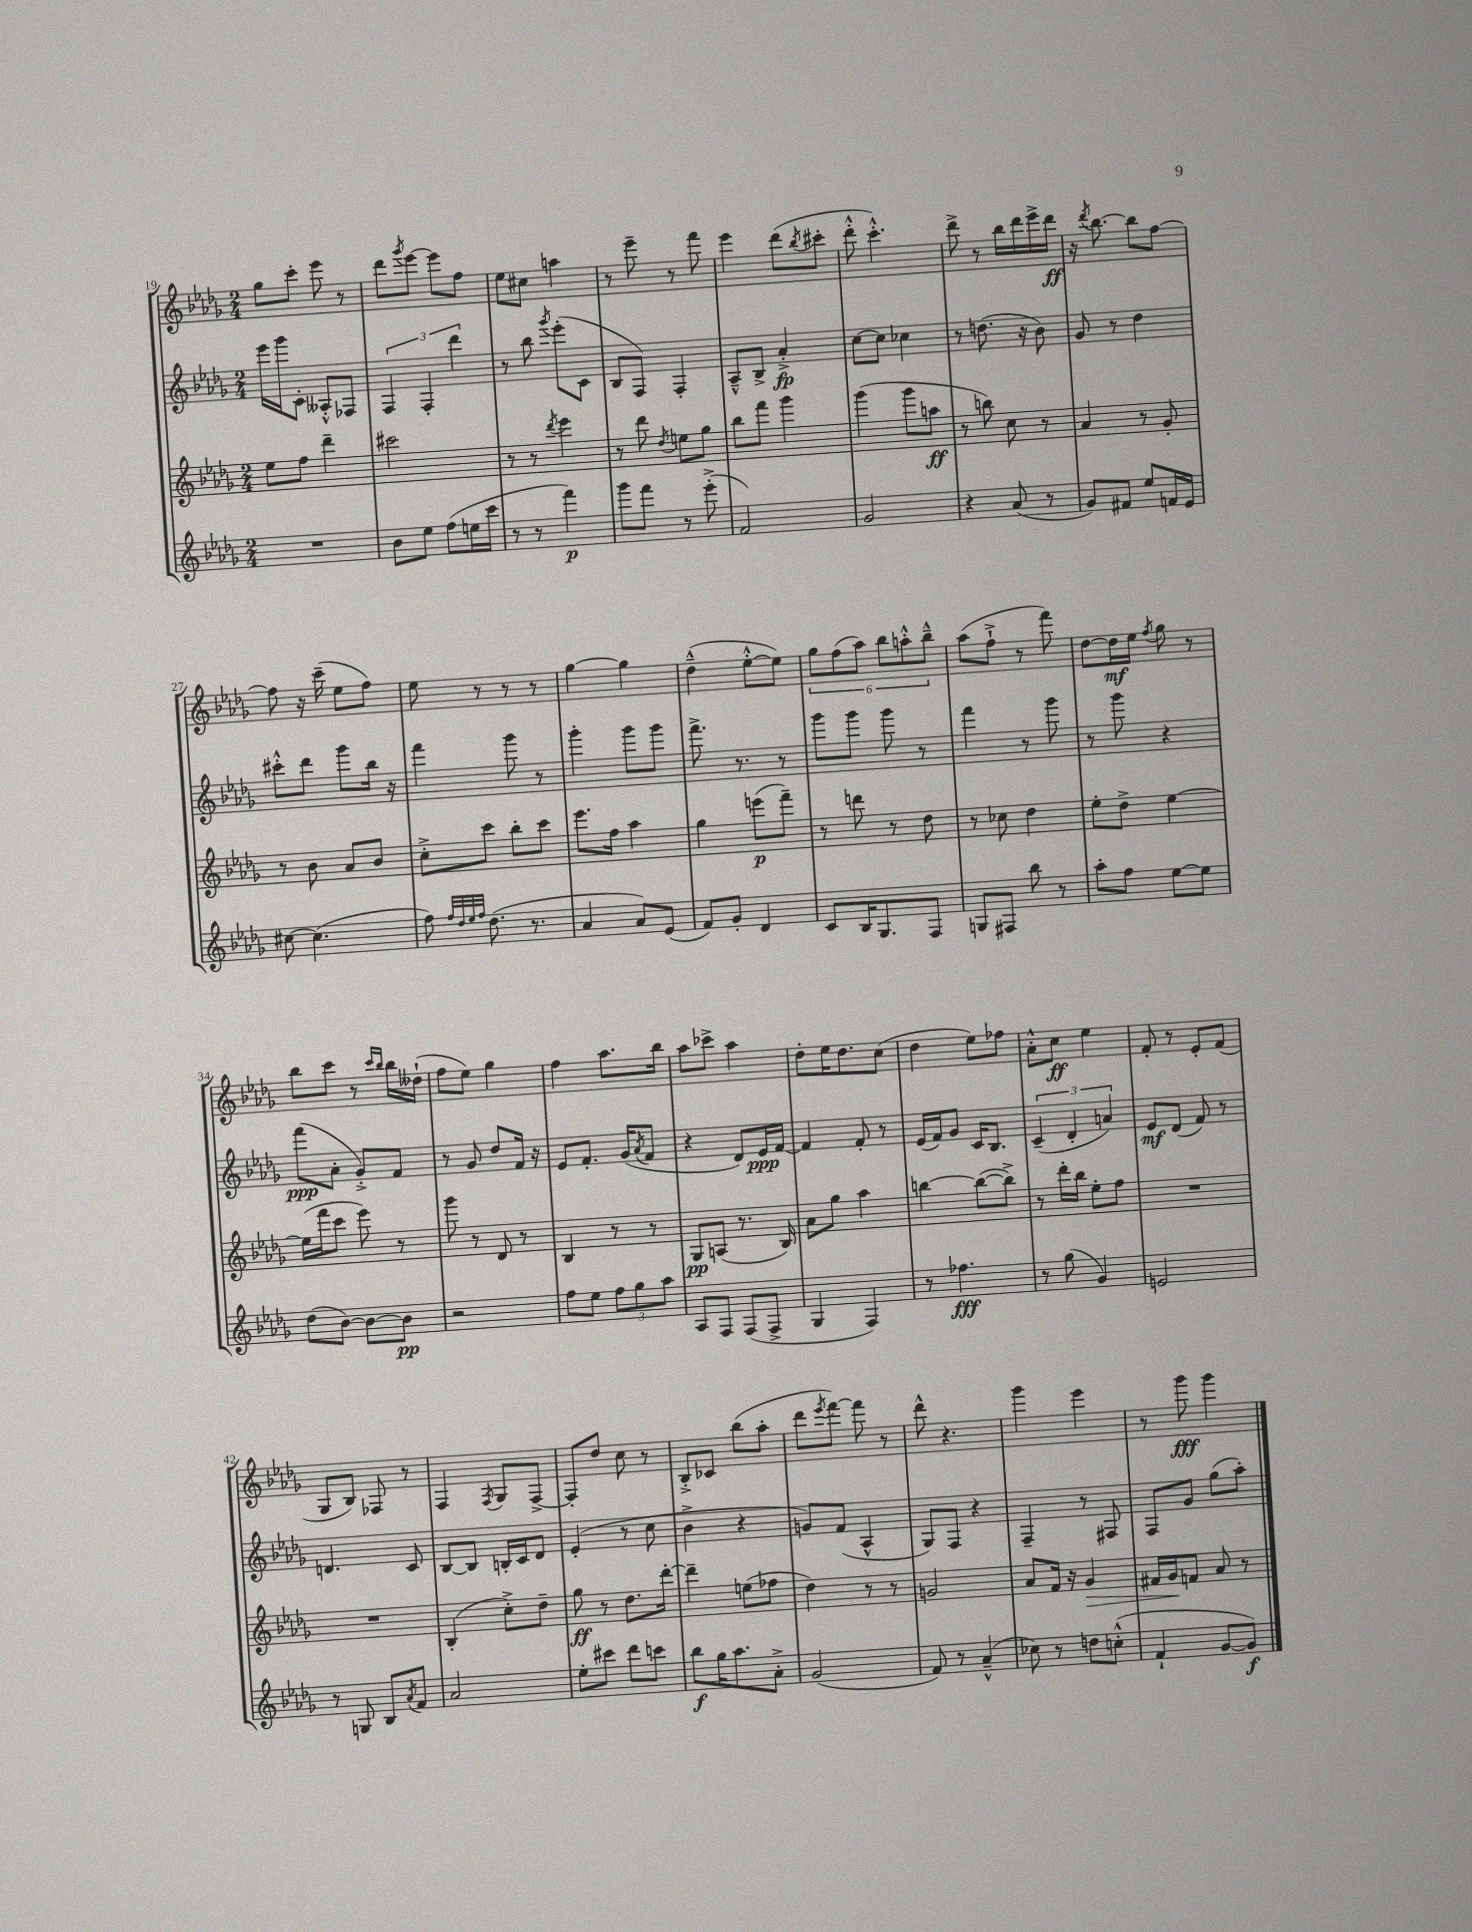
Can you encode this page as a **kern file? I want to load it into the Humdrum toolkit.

**kern	**dynam	**kern	**dynam	**kern	**dynam	**kern	**dynam
*part4	*part4	*part3	*part3	*part2	*part2	*part1	*part1
*staff4	*staff4	*staff3	*staff3	*staff2	*staff2	*staff1	*staff1
*clefG2	*	*clefG2	*	*clefG2	*	*clefG2	*
*k[b-e-a-d-g-]	*	*k[b-e-a-d-g-]	*	*k[b-e-a-d-g-]	*	*k[b-e-a-d-g-]	*
*M2/4	*	*M2/4	*	*M2/4	*	*M2/4	*
=19	=19	=19	=19	=19	=19	=19	=19
2r	.	8ee-\L	.	16eee-\LL	.	8gg-\L	.
.	.	.	.	16ggg-\J	.	.	.
.	.	8ff\J	.	8c'\J	.	8ccc'\J	.
.	.	4ddd-~\	.	8A--X'^^/L	.	8eee-\	.
.	.	.	.	8F-X/J	.	8r	.
=20	=20	=20	=20	=20	=20	=20	=20
8b-\L	.	2ccc#X\	.	6F/	.	8ddd-\L	.
.	.	.	.	.	.	8qggg-/	.
8ee-\J	.	.	.	.	.	[8eee-\J	.
.	.	.	.	6F'/	.	.	.
(8ff\L	.	.	.	.	.	8eee-\L]	.
.	.	.	.	6ddd-\	.	.	.
16een\L	.	.	.	.	.	8ff\J	.
16ccc\JJ	.	.	.	.	.	.	.
=21	=21	=21	=21	=21	=21	=21	=21
8r	.	8r	.	8r	.	8ee-\L	.
8r	.	8r	.	8bb-\	.	8cc#X\J	.
.	.	8qddd-/	.	8qggg-/	.	.	.
4fff\)	p	4eee-\	.	(8eee-'\L	.	4aan\	.
.	.	.	.	8c\J	.	.	.
=22	=22	=22	=22	=22	=22	=22	=22
8ggg-\L	.	8r	.	8B-/L	.	8r	.
8fff\J	.	8ddd-\	.	8F/J)	.	8eee-~\	.
.	.	8qdd-/	.	.	.	.	.
8r	.	8een\L	.	4F'/	.	8r	.
(8eee-'^\	.	8gg-\J	.	.	.	8fff\	.
=23	=23	=23	=23	=23	=23	=23	=23
2f/)	.	8bb-\L	.	8A-~^^/L	.	4eee-\	.
.	.	8fff\J	.	8B-^/J	.	.	.
.	.	4ggg-\	.	4a-'^/	fp	(8ddd-\L	.
.	.	.	.	.	.	8qbb-/	.
.	.	.	.	.	.	8ccc#X'\J	.
=24	=24	=24	=24	=24	=24	=24	=24
2g-/	.	(4ggg-\	.	[8cc\L	.	8ddd-'^^\	.
.	.	.	.	8cc\J]	.	4.ccc'^^\)	.
.	.	8ggg-\L	.	4cc-X\	.	.	.
.	.	8aan\J	ff	.	.	.	.
=25	=25	=25	=25	=25	=25	=25	=25
4r	.	8r	.	8r	.	8ddd-^\	.
.	.	8bbn\)	.	(8.ddn\	.	8r	.
(8a-/	.	8cc\	.	.	.	16bb-\LL	.
.	.	.	.	16r	.	16ddd-\	.
8r	.	8r	.	8b-\)	.	16eee-^\	.
.	.	.	.	.	.	16ddd-\JJ	ff
=26	=26	=26	=26	=26	=26	=26	=26
8g-/L)	.	4a-/	.	8g-/	.	16r	.
.	.	.	.	.	.	8qddd-/	.
.	.	.	.	.	.	[8.bb-\	.
8f#X/J	.	.	.	8r	.	.	.
8ee-/L	.	8r	.	4dd-\	.	8bb-\L]	.
16fn/L	.	8g-'/	.	.	.	[8ff\J	.
16e-/JJ	.	.	.	.	.	.	.
!!LO:LB:g=z
=27	=27	=27	=27	=27	=27	=27	=27
[8cc#X\	.	8r	.	8ccc#X'^^\L	.	8ff\]	.
(4.cc#\]	.	8b-\	.	8ddd-\J	.	16r	.
.	.	.	.	.	.	(16ccc~\	.
.	.	8a-/L	.	8ggg-\L	.	8ee-\L	.
.	.	8b-/J	.	16bb-\Jk	.	8ff\J)	.
.	.	.	.	16r	.	.	.
=28	=28	=28	=28	=28	=28	=28	=28
8ff\)	.	8cc'^\L	.	4fff\	.	8ee-\	.
32qqff/LLL	.	.	.	.	.	.	.
32qqdd-/	.	.	.	.	.	.	.
32qqee-/	.	.	.	.	.	.	.
32qqff/JJJ	.	.	.	.	.	.	.
(8.dd-\	.	8ccc\J	.	.	.	8r	.
.	.	8bb-'\L	.	8ggg-\	.	8r	.
8.r	.	.	.	.	.	.	.
.	.	8ccc\J	.	8r	.	8r	.
=29	=29	=29	=29	=29	=29	=29	=29
4a-/	.	8.eee-\L	.	4ggg-'\	.	[4gg-\	.
.	.	16ff\Jk	.	.	.	.	.
8a-/L)	.	4aa-\	.	8ggg-\L	.	4gg-\]	.
(8e-/J	.	.	.	8ggg-\J	.	.	.
=30	=30	=30	=30	=30	=30	=30	=30
8f/L)	.	4gg-\	.	8.fff^\	.	(4dd-~^^\	.
8g-'/J	.	.	.	.	.	.	.
.	.	.	.	8.r	.	.	.
4d-/	.	(8eeen\L	p	.	.	[8ee-'^^\L	.
.	.	8fff~\J)	.	8r	.	8ee-\J])	.
=31	=31	=31	=31	=31	=31	=31	=31
8c/L	.	8r	.	8ggg-\L	.	12gg-\L	.
.	.	.	.	.	.	(12ff\	.
16B-/K	.	8dddn\	.	8ggg-\J	.	.	.
.	.	.	.	.	.	12aa-\J)	.
8.G-/	.	.	.	.	.	.	.
.	.	8r	.	8ggg-\	.	12bb-\L	.
.	.	.	.	.	.	12aan'^^\	.
8F/J	.	8dd-\	.	8r	.	.	.
.	.	.	.	.	.	12bb-~^^\J	.
=32	=32	=32	=32	=32	=32	=32	=32
8Gn/L	.	8r	.	4fff\	.	(8aa-\L	.
8F#X/J	.	8cc-X\	.	.	.	8ff`^\J	.
8bb-\	.	4dd-\	.	8r	.	8r	.
8r	.	.	.	8ggg-\	.	8fff\)	.
=33	=33	=33	=33	=33	=33	=33	=33
8aa-'\L	.	8ee-'\L	.	8r	.	[8dd-\L	.
8ff\J	.	8dd-^\J	.	8ggg-\	.	16dd-\L]	mf
.	.	.	.	.	.	16ee-\JJ	.
.	.	.	.	.	.	8qff/	.
[8ee-\L	.	[4ee-\	.	4r	.	8gg-\	.
8ee-\J]	.	.	.	.	.	8r	.
!!LO:LB:g=z
=34	=34	=34	=34	=34	=34	=34	=34
(8dd-\L	.	(16ee-\LL]	.	(8fff\L	ppp	8bb-\L	.
.	.	16fff\J	.	.	.	.	.
[8b-\J)	.	8ccc\J	.	8a-'\J	.	8ccc\J	.
8b-\L_	.	8eee-\)	.	8g-'^/L)	.	8r	.
.	.	.	.	.	.	16qqccc/LL	.
.	.	.	.	.	.	16qqbb-/JJ	.
8b-\J]	pp	8r	.	8f/J	.	16bb-\LL	.
.	.	.	.	.	.	(16dd--X`\JJ	.
=35	=35	=35	=35	=35	=35	=35	=35
2r	.	8ggg-\	.	8r	.	8ff\L	.
.	.	8r	.	8g-/	.	8ee-\J)	.
.	.	8d-/	.	8dd-/L	.	4gg-\	.
.	.	8r	.	16f/Jk	.	.	.
.	.	.	.	16r	.	.	.
=36	=36	=36	=36	=36	=36	=36	=36
8ff\L	.	4B-/	.	8e-/L	.	4ff\	.
8ee-\J	.	.	.	8.f'/J	.	.	.
12ff\L	.	8r	.	.	.	8.aa-\L	.
.	.	.	.	(16g-/KL	.	.	.
12gg-\	.	.	.	.	.	.	.
.	.	.	.	8qa-/	.	.	.
.	.	8r	.	8f/J	.	.	.
12aa-\J	.	.	.	.	.	.	.
.	.	.	.	.	.	16bb-\Jk	.
=37	=37	=37	=37	=37	=37	=37	=37
8A-/L	.	8G-/L	pp	4r	.	8aa-\L	.
8F/J	.	(8An/J	.	.	.	8ccc-X^\J	.
(8F/L	.	8.r	.	8d-/L)	.	4aa-\	.
8F^/J	.	.	.	16e-/L	ppp	.	.
.	.	16B-/)	.	[16f/JJ	.	.	.
=38	=38	=38	=38	=38	=38	=38	=38
4G-/	.	8a-\L	.	4f/]	.	8dd-'\L	.
.	.	8gg-\J	.	.	.	16ee-\K	.
.	.	.	.	.	.	8.dd-\	.
4F/)	.	4aa-\	.	8f'/	.	.	.
.	.	.	.	8r	.	(8cc\J	.
=39	=39	=39	=39	=39	=39	=39	=39
8r	.	[4bbn\	.	(16e-/LL	.	4dd-\	.
.	.	.	.	16f/J)	.	.	.
4.ff-X\	fff	.	.	8g-/J	.	.	.
.	.	(8bb\L_	.	16c/KL	.	8ee-\L)	.
.	.	.	.	8.B-/J	.	.	.
.	.	8bb^\J])	.	.	.	8ff-X\J	.
=40	=40	=40	=40	=40	=40	=40	=40
8r	.	8r	.	(6c~/	.	8a-'^^\L	.
(8gg-\	.	16ddd-'\LL	.	.	.	8cc\J	ff
.	.	.	.	6d-'/	.	.	.
.	.	16bb-\JJ	.	.	.	.	.
4g-/)	.	8ee-'\L	.	.	.	4ee-\	.
.	.	.	.	6an/)	.	.	.
.	.	8ff\J	.	.	.	.	.
=41	=41	=41	=41	=41	=41	=41	=41
2en/	.	2r	.	8e-/L	mf	8f'/	.
.	.	.	.	(8d-/J	.	8r	.
.	.	.	.	8f/)	.	8e-'/L	.
.	.	.	.	8r	.	(8f/J	.
!!LO:LB:g=z
=42	=42	=42	=42	=42	=42	=42	=42
8r	.	2r	.	4.dn/	.	8G-/L	.
8Gn/	.	.	.	.	.	8B-/J)	.
8B-/L	.	.	.	.	.	8F-X/	.
8qa-/	.	.	.	.	.	.	.
8f/J	.	.	.	8c/	.	8r	.
=43	=43	=43	=43	=43	=43	=43	=43
2a-/	.	(4B-'/	.	[8B-/L	.	4F/	.
.	.	.	.	8B-/J]	.	.	.
.	.	.	.	.	.	8qF/	.
.	.	8cc'^\L)	.	16Bn'/LL	.	8G-/L	.
.	.	.	.	16c/J	.	.	.
.	.	8dd-~\J	.	8d-/J	.	[8F^/J	.
=44	=44	=44	=44	=44	=44	=44	=44
8ee-'\L	.	8gg-\	ff	(4e-'/	.	8F'/L]	.
8ccc#X\J	.	8r	.	.	.	8dd-/J	.
8ddd-\L	.	8.dd-\L	.	8r	.	8cc\	.
8cccn\J	.	.	.	8cc\	.	8r	.
.	.	[16ddd-'\Jk	.	.	.	.	.
=45	=45	=45	=45	=45	=45	=45	=45
8bb-\L	f	4ddd-~\]	.	4b-^\	.	8B-'^/L	.
16gg-\K	.	.	.	.	.	8c-X/J	.
8.aa-\	.	.	.	.	.	.	.
.	.	(8een\L	.	4r	.	(8bb-\L	.
8a-'^\J	.	8ff-X\J	.	.	.	8aa-'\J	.
=46	=46	=46	=46	=46	=46	=46	=46
(2g-/	.	4dd-\)	.	8gn/L)	.	8ddd-\L	.
.	.	.	.	.	.	8qeee-/	.
.	.	.	.	(8f/J	.	[8fff\J)	.
.	.	8r	.	4A-^^/	.	8fff\]	.
.	.	8r	.	.	.	8r	.
=47	=47	=47	=47	=47	=47	=47	=47
8f/)	.	2gn/	.	8G-/L)	.	8ddd-^^\	.
8r	.	.	.	8F/J	.	4.r	.
(4a-~^^/	.	.	.	4r	.	.	.
=48	=48	=48	=48	=48	=48	=48	=48
8cc-X\)	.	8a-/L	.	4F~/	.	4ggg-\	.
8r	.	16f/Jk	.	.	.	.	.
.	.	16r	.	.	.	.	.
!	!	!	!LO:HP:b	!	!	!	!
8ddn\L	.	4g-/	>	8r	.	4eee-\	.
(8ccn'^^\J	.	.	.	8F#X/	.	.	.
=49	=49	=49	=49	=49	=49	=49	=49
4f`/	.	16f#X/LL	.	8F/L	.	8r	.
.	.	16g-/J	.	.	.	.	.
.	.	8fn/J	]	8g-/J	.	8ggg-\	fff
[8g-/L	.	8a-/	.	(8gg-\L	.	4ggg-\	.
8g-/J])	f	8r	.	8aa-'\J)	.	.	.
==	==	==	==	==	==	==	==
*-	*-	*-	*-	*-	*-	*-	*-
